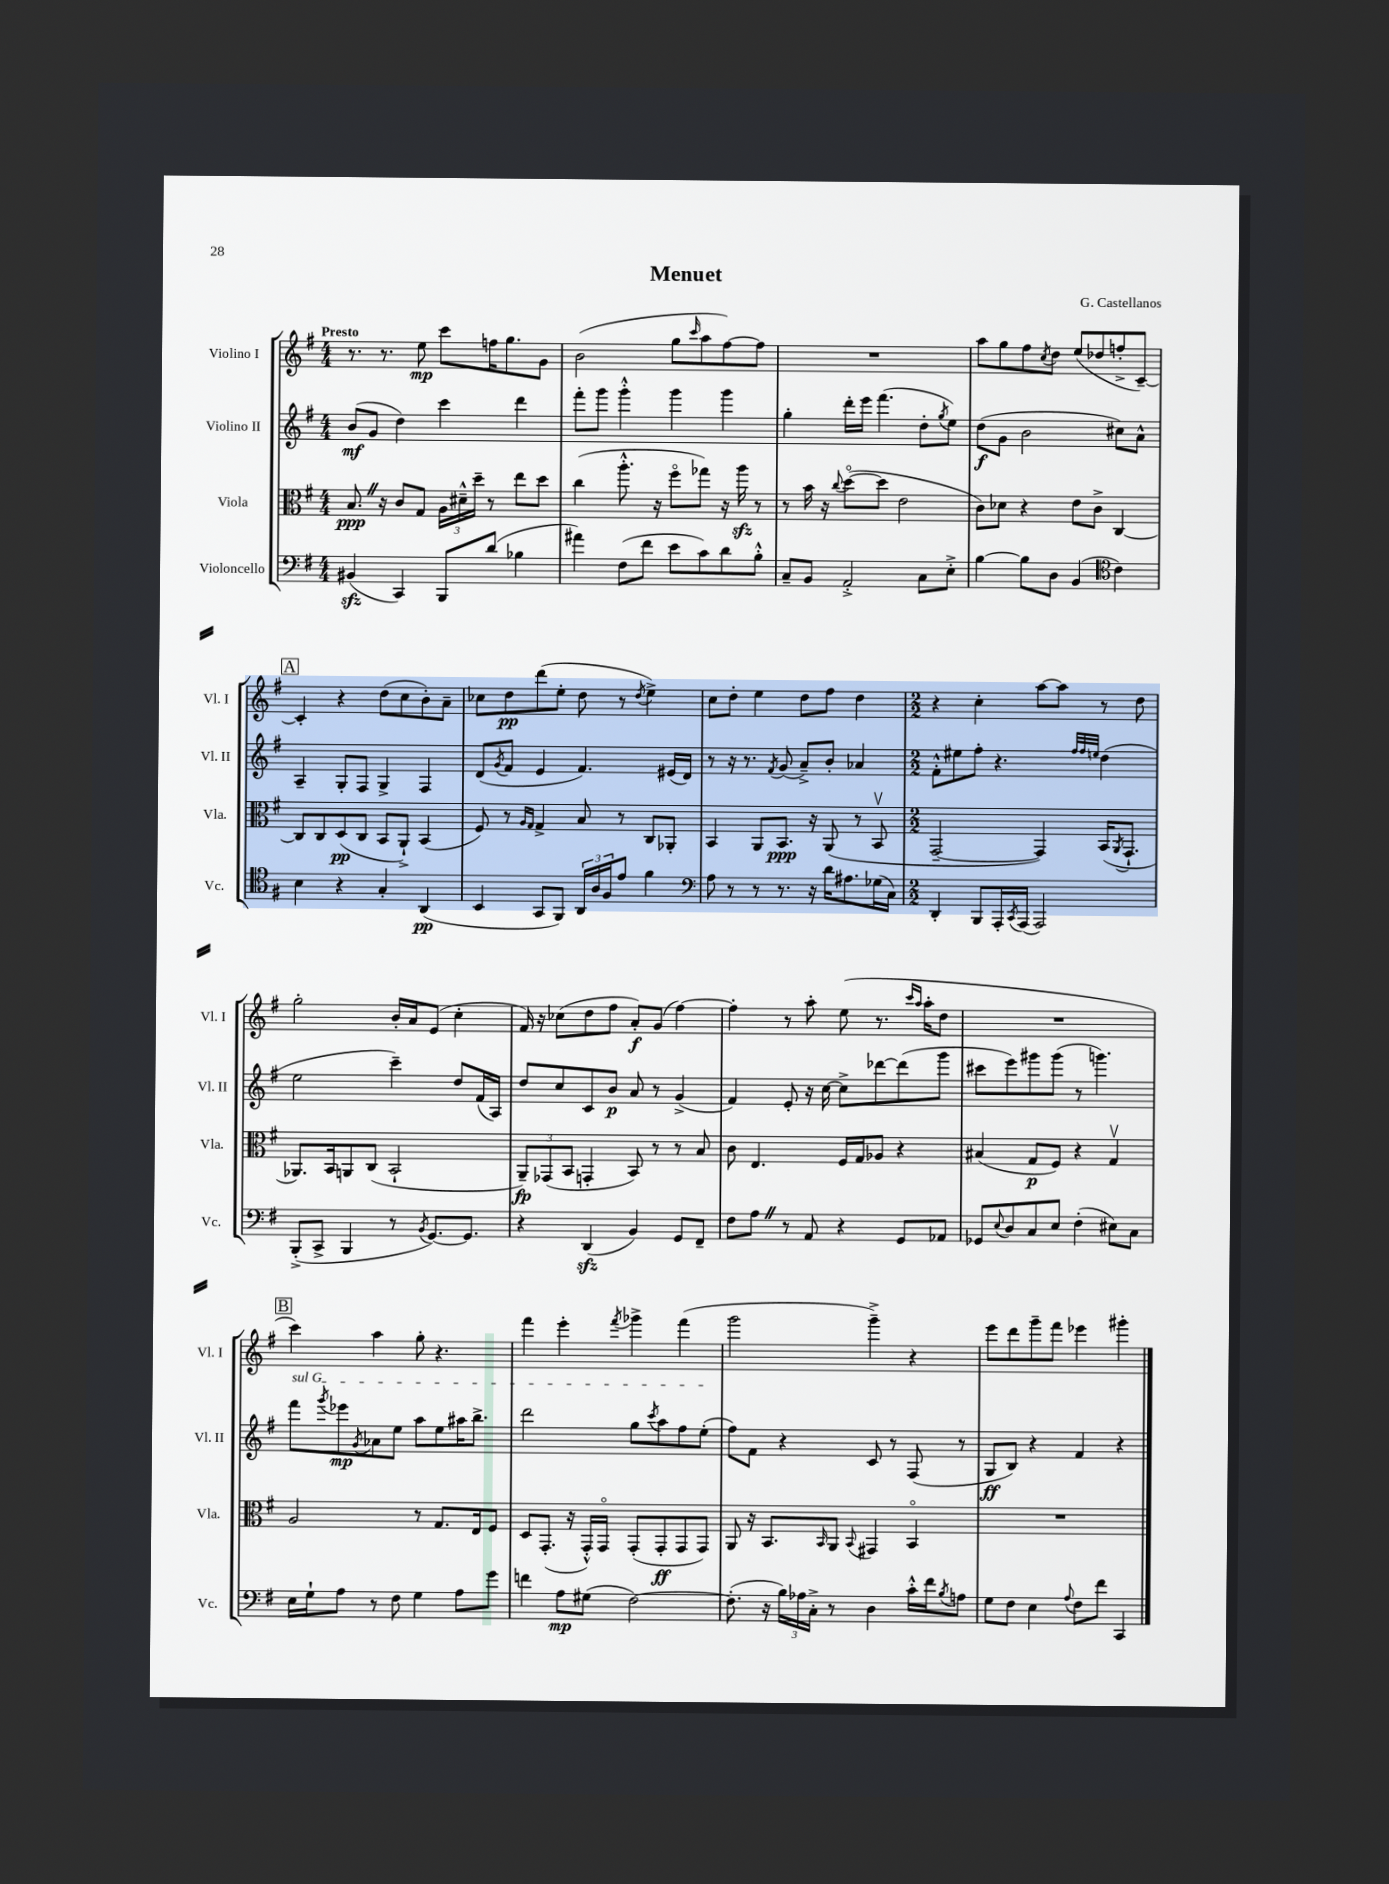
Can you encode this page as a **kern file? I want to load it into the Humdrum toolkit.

**kern	**dynam	**kern	**dynam	**kern	**dynam	**kern	**dynam
*part4	*part4	*part3	*part3	*part2	*part2	*part1	*part1
*staff4	*staff4	*staff3	*staff3	*staff2	*staff2	*staff1	*staff1
*I"Violoncello	*	*I"Viola	*	*I"Violino II	*	*I"Violino I	*
*I'Vc.	*	*I'Vla.	*	*I'Vl. II	*	*I'Vl. I	*
*clefF4	*	*clefC3	*	*clefG2	*	*clefG2	*
*k[f#]	*	*k[f#]	*	*k[f#]	*	*k[f#]	*
*M4/4	*	*M4/4	*	*M4/4	*	*M4/4	*
=1	=1	=1	=1	=1	=1	=1	=1
!	!	!	!	!	!	!LO:TX:a:B:t=Presto	!
(4BB#Xzz/	.	8.BZ/	ppp	(8b/L	mf	8.r	.
.	.	.	.	8g/J	.	.	.
.	.	16r	.	.	.	8.r	.
4CC/)	.	8c/L	.	4dd\)	.	.	.
.	.	8G/J	.	.	.	8ee\	mp
8BBB/L	.	24A\LL	.	4ccc\	.	8ccc\L	.
.	.	24d#X~^^\	.	.	.	.	.
.	.	24dd~\JJ	.	.	.	.	.
(8d/J	.	8r	.	.	.	16ffn\K	.
.	.	.	.	.	.	8.gg\	.
4B-X\	.	8ee\L	.	4ddd\	.	.	.
.	.	8dd\J	.	.	.	8g\J	.
=2	=2	=2	=2	=2	=2	=2	=2
4a#X\)	.	(4cc\	.	8fff#'\L	.	(2b\	.
.	.	.	.	8ggg\J	.	.	.
(8F#\L	.	8.aa'^^\	.	4ggg'^^\	.	.	.
8f#\J	.	.	.	.	.	.	.
.	.	16r	.	.	.	.	.
8e\L	.	8ff#\L	.	4ggg\	.	8gg\L	.
.	.	.	.	.	.	16qqccc/	.
8c\)	.	8gg-X\J)	.	.	.	8aa\	.
8d\	.	16r	.	4ggg\	.	[8ff#\)	.
.	.	16aazz\	.	.	.	.	.
8B'^^\J	.	8r	.	.	.	8ff#\J]	.
=3	=3	=3	=3	=3	=3	=3	=3
8C~/L	.	8r	.	4gg'\	.	1r	.
8BB/J	.	16b\	.	.	.	.	.
.	.	16r	.	.	.	.	.
.	.	8qqcc/	.	.	.	.	.
2AA'^/	.	([8dd\L	.	16ddd'\LL	.	.	.
.	.	.	.	16eee\JJ	.	.	.
.	.	8dd\J]	.	(4.fff#\	.	.	.
.	.	2e\	.	.	.	.	.
8C\L	.	.	.	8dd'\L	.	.	.
.	.	.	.	8qgg/	.	.	.
8E'^\J	.	.	.	8ee\J)	.	.	.
=4	=4	=4	=4	=4	=4	=4	=4
[4B\	.	8c\L)	.	(8dd\L	f	8aa\L	.
.	.	8d-X\J	.	8g\J	.	8gg\	.
8B\L]	.	4r	.	2b\	.	8ff#\	.
.	.	.	.	.	.	8qcc/	.
8D\J	.	.	.	.	.	8dd\J	.
(4BB/	.	8e\L	.	.	.	(8ee/L	.
.	.	8c^\J	.	.	.	8dd-X/	.
*clefC4	*	*	*	*	*	*	*
4c\)	.	[4C/	.	8cc#X\L)	.	8ffn'^/	.
.	.	.	.	8a^^\J	.	[8c~/J)	.
!!LO:LB:g=z
!!LO:REH:place=s1:t=A
=5	=5	=5	=5	=5	=5	=5	=5
4B\	.	8C/L]	.	4A~/	.	4c'/]	.
.	.	8C/	.	.	.	.	.
4r	.	(8D/	pp	8G'/L	.	4r	.
.	.	8C/J	.	8F#/J	.	.	.
4G'/	.	8BB/L	.	4G^/	.	(8dd\L	.
.	.	8AA`^/J)	.	.	.	8cc\	.
(4AA/	pp	(4BB/	.	4F#/	.	8b'\)	.
.	.	.	.	.	.	8a~\J	.
=6	=6	=6	=6	=6	=6	=6	=6
4BB/	.	8F#/)	.	(8d/L	.	8cc-X\L	.
.	.	.	.	8qg/	.	.	.
.	.	8r	.	8f#/J	.	8dd\	pp
.	.	16qqA/LL	.	.	.	.	.
.	.	16qqG/JJ	.	.	.	.	.
8GG/L	.	4G^/	.	4e/	.	(8ddd\	.
8FF#/J)	.	.	.	.	.	8ee'\J	.
24AA/LL	.	8B/	.	4.f#/)	.	8dd\	.
24A/	.	.	.	.	.	.	.
24F#/J	.	.	.	.	.	.	.
8e/J	.	8r	.	.	.	8r	.
.	.	.	.	.	.	8qdd/	.
4f#\	.	8C/L	.	.	.	4ee^\)	.
.	.	8AA-X'/J	.	(16e#X/LL	.	.	.
.	.	.	.	16d/JJ)	.	.	.
=7	=7	=7	=7	=7	=7	=7	=7
*clefF4	*	*	*	*	*	*	*
8A\	.	4BB/	.	8r	.	8cc\L	.
8r	.	.	.	16r	.	8dd'\J	.
.	.	.	.	8.r	.	.	.
8r	.	8AA/L	.	.	.	4ee\	.
.	.	.	.	8qf#/	.	.	.
8.r	.	8.BB/J	ppp	(8g/	.	.	.
.	.	.	.	8a~^/L)	.	8dd\L	.
16r	.	16r	.	.	.	.	.
16d\KL	.	(8AA/	.	8b'/J	.	8ff#\J	.
8.A#X\	.	.	.	.	.	.	.
.	.	8r	.	4a-X/	.	4dd\	.
(16G-X\L	.	8BBv/	.	.	.	.	.
16C\JJ)	.	.	.	.	.	.	.
=8	=8	=8	=8	=8	=8	=8	=8
*M2/2	*	*M2/2	*	*M2/2	*	*M2/2	*
4DD'/	.	[2GG~/	.	8f#'^^\L	.	4r	.
.	.	.	.	8ee#X\	.	.	.
8BBB/L	.	.	.	8ff#'\J	.	4cc'\	.
16AAA'/L	.	.	.	4.r	.	.	.
8qCC/	.	.	.	.	.	.	.
(16AAA/JJ	.	.	.	.	.	.	.
2AAA/)	.	4GG/])	.	.	.	[8aa\L	.
.	.	.	.	.	.	8aa\J]	.
.	.	.	.	32qqff#/LLL	.	.	.
.	.	.	.	32qqff#/	.	.	.
.	.	.	.	32qqeen/JJJ	.	.	.
.	.	(16BB/KL	.	(4dd\	.	8r	.
.	.	8qAA/	.	.	.	.	.
.	.	8.GG`/J	.	.	.	.	.
.	.	.	.	.	.	8dd\	.
!!LO:LB:g=z
=9	=9	=9	=9	=9	=9	=9	=9
(8BBB'^/L	.	8.AA-X/L)	.	2ee\	.	2gg'\	.
8CC^/J	.	.	.	.	.	.	.
.	.	16BB/k	.	.	.	.	.
4BBB/	.	8AAn/	.	.	.	.	.
.	.	(8C/J	.	.	.	.	.
8r	.	2BB`/	.	4ccc~\)	.	16b'/LL	.
.	.	.	.	.	.	16a/J	.
8qBB/	.	.	.	.	.	.	.
[8.GG/L)	.	.	.	.	.	(8e/J	.
.	.	.	.	8dd/L	.	4cc'\	.
8.GG/J]	.	.	.	.	.	.	.
.	.	.	.	(16f#/L	.	.	.
.	.	.	.	16A/JJ)	.	.	.
=10	=10	=10	=10	=10	=10	=10	=10
4r	.	12AA~/L)	fp	8dd/L	.	16f#/)	.
.	.	.	.	.	.	16r	.
.	.	(12GG-X/	.	.	.	.	.
.	.	.	.	8cc/	.	(8cc-X\L	.
.	.	12BB/J	.	.	.	.	.
(4DDzz/	.	4GGn'/	.	8c/	.	8dd\	.
.	.	.	.	8b/J	p	8ff#\J	.
4BB/)	.	8BB/)	.	8a/	.	8a'/L)	f
.	.	8r	.	8r	.	(8g/J	.
8GG/L	.	8r	.	(4g^/	.	[4ff#\)	.
8FF#~/J	.	8B/	.	.	.	.	.
=11	=11	=11	=11	=11	=11	=11	=11
8F#\L	.	8c\	.	4f#/)	.	4ff#'\]	.
8AZ\J	.	4.E/	.	.	.	.	.
8r	.	.	.	8e'/	.	8r	.
8AA/	.	.	.	16r	.	8aa'\	.
.	.	.	.	[16cc\	.	.	.
4r	.	16F#/LL	.	8cc^\L]	.	(8ee\	.
.	.	16G/J	.	.	.	.	.
.	.	8A-X/J	.	[8ddd-X\	.	8.r	.
8GG/L	.	4r	.	(8ddd-\]	.	.	.
.	.	.	.	.	.	16qqccc/LL	.
.	.	.	.	.	.	16qqaa/JJ	.
.	.	.	.	.	.	16aa'\KL	.
8AA-X/J	.	.	.	8ggg\J	.	8dd\J	.
=12	=12	=12	=12	=12	=12	=12	=12
8GG-X/L	.	(4B#X/	.	8ccc#X\L	.	1r	.
8qqE/	.	.	.	.	.	.	.
8D/	.	.	.	8eee\)	.	.	.
8C/	.	8G/L	p	8ggg#X\	.	.	.
8E/J	.	8F#/J)	.	(8ggg#\J	.	.	.
(4F#'\	.	4r	.	8r	.	.	.
.	.	.	.	4.gggn\)	.	.	.
8E#X\L)	.	4Gv/	.	.	.	.	.
8C\J	.	.	.	.	.	.	.
!!LO:LB:g=z
!!LO:REH:place=s1:t=B
=13	=13	=13	=13	=13	=13	=13	=13
!	!	!	!	!LO:TX:a:i:t=sul G	!	!	!
16E\LL	.	2A/	.	8fff#\L	.	4ccc\)	.
16G`\J	.	.	.	.	.	.	.
.	.	.	.	8qggg/	.	.	.
8A\J	.	.	.	8eee-X\	mp	.	.
.	.	.	.	8qg/	.	.	.
8r	.	.	.	8a-X\	.	4aa\	.
8F#\	.	.	.	8ee\J	.	.	.
4G\	.	8r	.	8aa\L	.	8gg'\	.
.	.	8.G/L	.	8ee\	.	4.r	.
8A\L	.	.	.	16aa#X\K	.	.	.
.	.	16E/k	.	8.bb^\J	.	.	.
8g\J	.	8F#/J	.	.	.	.	.
=14	=14	=14	=14	=14	=14	=14	=14
4fn\	.	8D/L	.	2ddd\	.	4fff#\	.
.	.	(8.GG'/J	.	.	.	.	.
8A\L	mp	.	.	.	.	4eee'\	.
.	.	16r	.	.	.	.	.
(8G#X\J	.	16GG'^^/LL)	.	.	.	.	.
.	.	16GG/JJ	.	.	.	.	.
.	.	.	.	.	.	8qfff#/	.
[2F#\)	.	(8GG'/L	.	8gg\L	.	4ggg-X^\	.
.	.	.	.	8qccc/	.	.	.
.	.	8GG'/	ff	8aa\	.	.	.
.	.	8GG/	.	8ff#\	.	(4fff#\	.
.	.	8GG/J)	.	(8ee'\J	.	.	.
=15	=15	=15	=15	=15	=15	=15	=15
(8.F#'\]	.	8AA/	.	8ff#\L)	.	2ggg\	.
.	.	16r	.	8f#\J	.	.	.
16r	.	8.BB/L	.	.	.	.	.
24B\LL)	.	.	.	4r	.	.	.
24A-X\	.	.	.	.	.	.	.
24C'^\JJ	.	.	.	.	.	.	.
.	.	16qqBB/	.	.	.	.	.
8r	.	8AA/J	.	.	.	.	.
.	.	8qqBB/	.	.	.	.	.
4D\	.	4GG#X/	.	8c/	.	4ggg~^\)	.
.	.	.	.	8r	.	.	.
16c'^^\LL	.	4BB/	.	(8F#/	.	4r	.
16f#\J	.	.	.	.	.	.	.
8qB/	.	.	.	.	.	.	.
8An\J	.	.	.	8r	.	.	.
=16	=16	=16	=16	=16	=16	=16	=16
8G\L	.	1r	.	8G/L	ff	8eee\L	.
8F#\J	.	.	.	8B/J)	.	8ddd\	.
4E\	.	.	.	4r	.	8ggg~\	.
.	.	.	.	.	.	8fff#\J	.
8qqA/	.	.	.	.	.	.	.
8F#\L	.	.	.	4f#/	.	4eee-X\	.
8f#\J	.	.	.	.	.	.	.
4CC/	.	.	.	4r	.	4ggg#X'\	.
==	==	==	==	==	==	==	==
*-	*-	*-	*-	*-	*-	*-	*-
